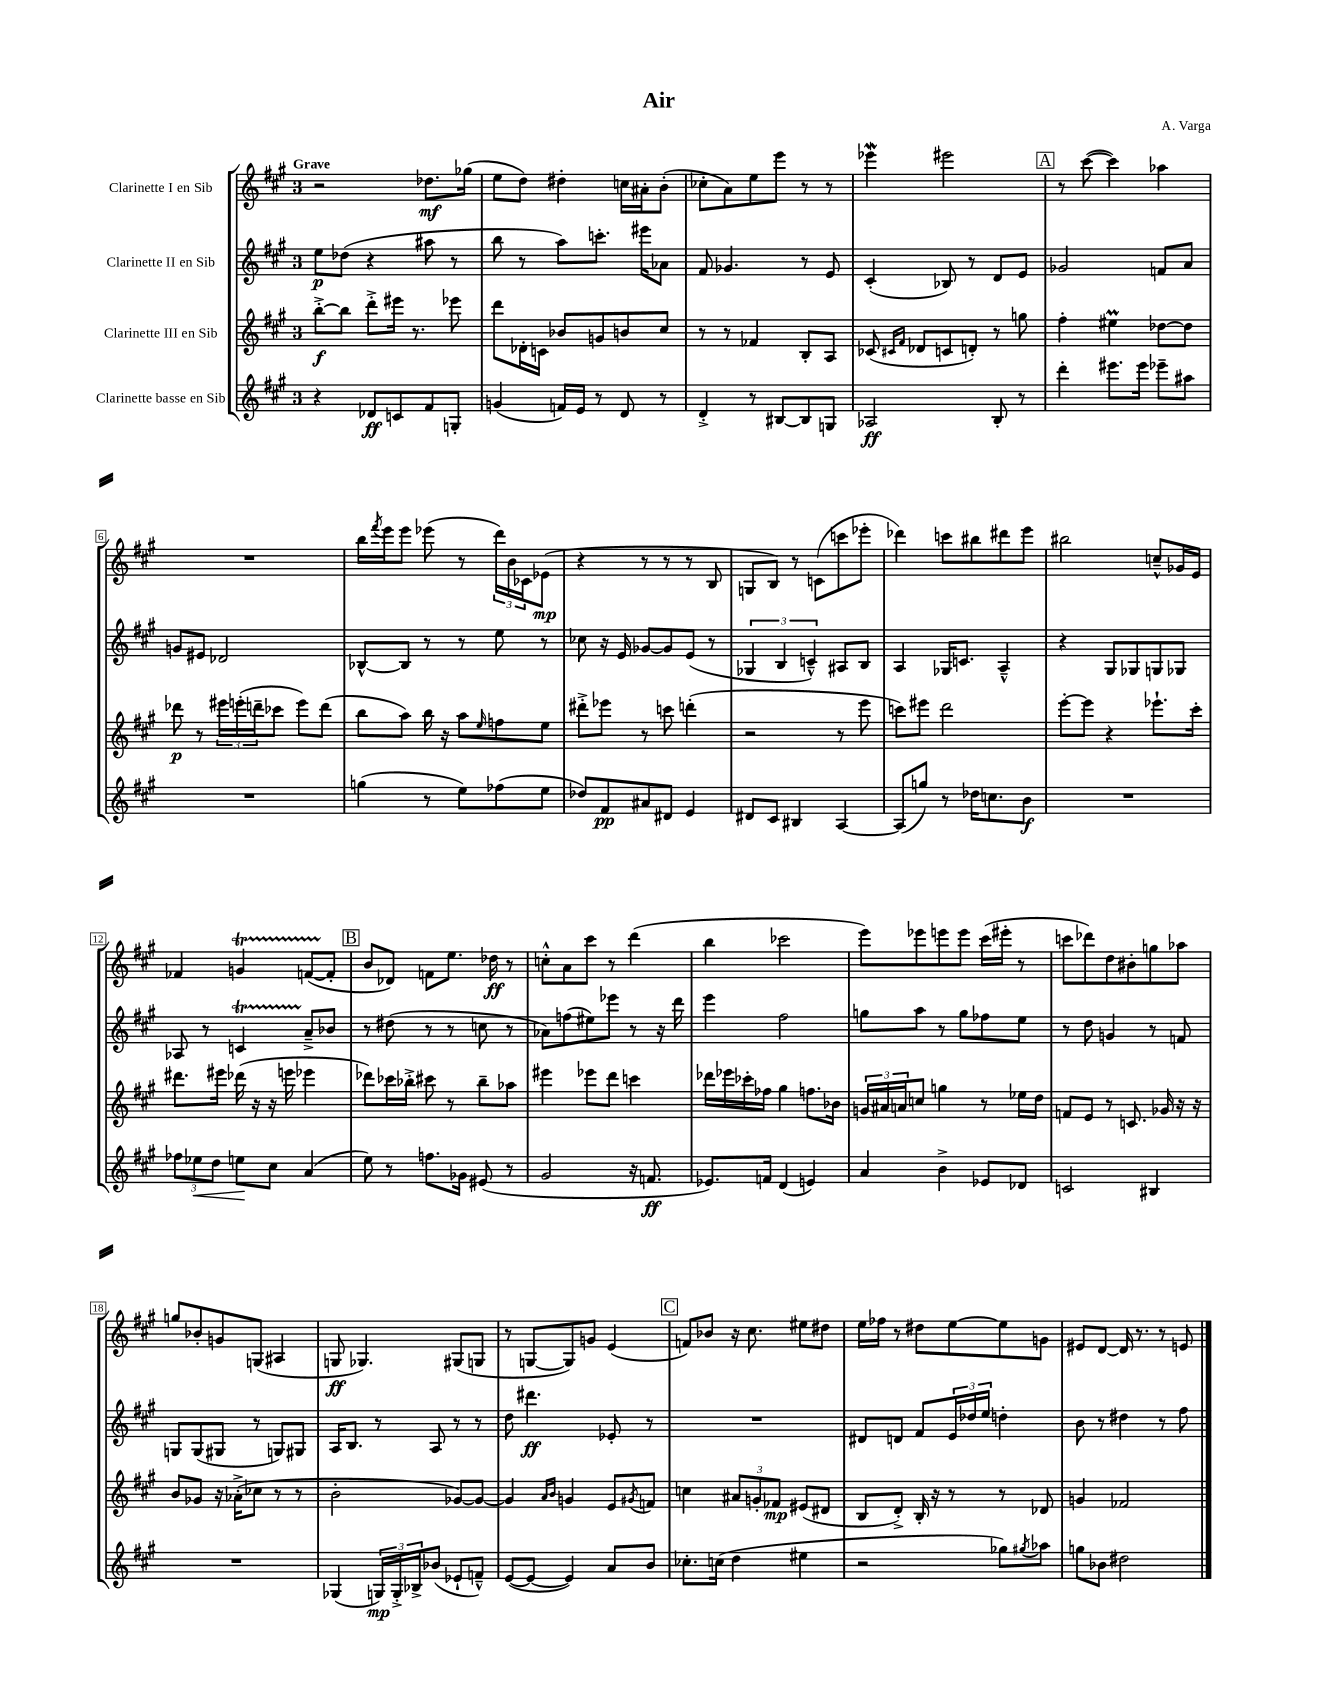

**kern	**dynam	**kern	**dynam	**kern	**dynam	**kern	**dynam
*part4	*part4	*part3	*part3	*part2	*part2	*part1	*part1
*staff4	*staff4	*staff3	*staff3	*staff2	*staff2	*staff1	*staff1
*I"Clarinette basse en Sib	*	*I"Clarinette III en Sib	*	*I"Clarinette II en Sib	*	*I"Clarinette I en Sib	*
*clefG2	*	*clefG2	*	*clefG2	*	*clefG2	*
*k[f#c#g#]	*	*k[f#c#g#]	*	*k[f#c#g#]	*	*k[f#c#g#]	*
*M3/4	*	*M3/4	*	*M3/4	*	*M3/4	*
=1	=1	=1	=1	=1	=1	=1	=1
!	!	!	!	!	!	!LO:TX:a:B:t=Grave	!
4r	.	[8bb'^\L	f	8ee\L	p	2r	.
.	.	8bb\J]	.	(8dd-X\J	.	.	.
8d-X/L	ff	8ddd'^\L	.	4r	.	.	.
8cn/	.	16eee#X\Jk	.	.	.	.	.
.	.	8.r	.	.	.	.	.
8f#/	.	.	.	8aa#X\	.	8.dd-X\L	mf
8Gn'/J	.	8eee-X\	.	8r	.	.	.
.	.	.	.	.	.	(16gg-X\Jk	.
=2	=2	=2	=2	=2	=2	=2	=2
(4gn/	.	8ddd\L	.	8bb\	.	8ee\L	.
.	.	16d-X'\L	.	8r	.	8dd\J)	.
.	.	16cn\JJ	.	.	.	.	.
16fn/LL)	.	8b-X/L	.	8aa\L)	.	4dd#X'\	.
16e/JJ	.	.	.	.	.	.	.
8r	.	8gn/	.	8.cccn'\J	.	.	.
8d/	.	8bn/	.	.	.	16ccn\LL	.
.	.	.	.	16eee#X\KL	.	16a#X'\J	.
8r	.	8cc#/J	.	8a-X\J	.	(8b'\J	.
=3	=3	=3	=3	=3	=3	=3	=3
4d'^/	.	8r	.	8f#/	.	8cc-X'\L	.
.	.	8r	.	4.g-X/	.	8a\)	.
8r	.	4f-X/	.	.	.	8ee\	.
[8B#X/L	.	.	.	.	.	8eee\J	.
8B#/]	.	8B'/L	.	8r	.	8r	.
8Gn/J	.	8A/J	.	8e/	.	8r	.
=4	=4	=4	=4	=4	=4	=4	=4
2A-X/	ff	(8c-X/	.	(4c#'/	.	4eee-Xw\	.
.	.	16qqc#X/LL	.	.	.	.	.
.	.	16qqf#/JJ	.	.	.	.	.
.	.	8d-X/L	.	.	.	.	.
.	.	8cn/	.	8B-X/)	.	2eee#X\	.
.	.	8dn'/J)	.	8r	.	.	.
8B'/	.	8r	.	8d/L	.	.	.
8r	.	8ggn\	.	8e/J	.	.	.
!!LO:REH:place=s1:t=A
=5	=5	=5	=5	=5	=5	=5	=5
4ddd'\	.	4ff#'\	.	2g-X/	.	8r	.
.	.	.	.	.	.	([8ccc#\	.
8.eee#X\L	.	4ee#Xm\	.	.	.	4ccc#\])	.
16eee#\Jk	.	.	.	.	.	.	.
8eee-X~\L	.	[8dd-X\L	.	8fn/L	.	4aa-X\	.
8aa#X\J	.	8dd-\J]	.	8a/J	.	.	.
!!LO:LB:g=z
=6	=6	=6	=6	=6	=6	=6	=6
2.r	.	8ddd-X\	p	8gn/L	.	2.r	.
.	.	8r	.	8e#X/J	.	.	.
.	.	24eee#X\LL	.	2d-X/	.	.	.
.	.	(24eeen'\	.	.	.	.	.
.	.	24dddn~\J	.	.	.	.	.
.	.	8ccc-X\J	.	.	.	.	.
.	.	8eee\L)	.	.	.	.	.
.	.	(8ddd\J	.	.	.	.	.
=7	=7	=7	=7	=7	=7	=7	=7
(4ggn\	.	8bb\L	.	[8B-X^^/L	.	16bb\LL	.
.	.	.	.	.	.	8qfff#/	.
.	.	.	.	.	.	16eee\J	.
.	.	8aa\J)	.	8B-/J]	.	8eee\J	.
8r	.	16bb\	.	8r	.	(8eee-X\	.
.	.	16r	.	.	.	.	.
8ee\L)	.	8aa\L	.	8r	.	8r	.
.	.	16qqee/	.	.	.	.	.
(8ff-X\	.	8ffn\	.	8ee\	.	24ddd\LL)	.
.	.	.	.	.	.	24b\	.
.	.	.	.	.	.	24c-X\J	.
8ee\J	.	8ee\J	.	8r	.	(8e-X\J	mp
=8	=8	=8	=8	=8	=8	=8	=8
8dd-X/L)	.	8ddd#X'^\L	.	8cc-X\	.	4r	.
8f#/	pp	8eee-X\J	.	16r	.	.	.
.	.	.	.	16e/	.	.	.
8a#X/	.	8r	.	[8g-X/L	.	8r	.
8d#X/J	.	8cccn\	.	8g-/]	.	8r	.
4e/	.	(4dddn'\	.	(8e/J	.	8r	.
.	.	.	.	8r	.	8B/	.
=9	=9	=9	=9	=9	=9	=9	=9
8d#X/L	.	2r	.	6G-X/	.	8Gn/L	.
8c#/J	.	.	.	.	.	8B/J)	.
.	.	.	.	6B/	.	.	.
4B#X/	.	.	.	.	.	8r	.
.	.	.	.	6cn~^^/)	.	.	.
.	.	.	.	.	.	(8cn\L	.
[4A/	.	8r	.	8A#X/L	.	8cccn\	.
.	.	8eee\	.	8B/J	.	8eee-X'\J	.
=10	=10	=10	=10	=10	=10	=10	=10
(8A/L]	.	8cccn\L)	.	4A/	.	4ddd-X\)	.
8ggn/J)	.	8eee#X\J	.	.	.	.	.
8r	.	2ddd\	.	16G-X/KL	.	8cccn\L	.
.	.	.	.	8.cn/J	.	.	.
16dd-X\KL	.	.	.	.	.	8bb#X\	.
8.ccn\	.	.	.	.	.	.	.
.	.	.	.	4A~^^/	.	8ddd#X\	.
8b\J	f	.	.	.	.	8eee\J	.
=11	=11	=11	=11	=11	=11	=11	=11
2.r	.	[8eee'\L	.	4r	.	2bb#X\	.
.	.	8eee\J]	.	.	.	.	.
.	.	4r	.	8G#/L	.	.	.
.	.	.	.	8G-X/	.	.	.
.	.	8.eee-X`\L	.	8Gn/	.	8ccn~^^/L	.
.	.	.	.	8G-X/J	.	16g-X/L	.
.	.	16ccc#'\Jk	.	.	.	16e/JJ	.
!!LO:LB:g=z
=12	=12	=12	=12	=12	=12	=12	=12
12ff-X\L	.	8.ddd#X\L	.	8A-X/	.	4f-X/	.
!	!LO:HP:b	!	!	!	!	!	!
12ee-X\	<	.	.	.	.	.	.
.	.	.	.	8r	.	.	.
12dd\J	.	.	.	.	.	.	.
.	.	16eee#X\Jk	.	.	.	.	.
8een\L	.	(16ddd-X\	.	4cnT/	.	4gnT/	.
.	.	16r	.	.	.	.	.
8cc#\J	[	16r	.	.	.	.	.
.	.	16eeen\	.	.	.	.	.
(4a/	.	4eee-X\	.	8a~^/L	.	([8fnTTT/L	.
.	.	.	.	8b-X/J	.	8f'/J]	.
!!LO:REH:place=s1:t=B
=13	=13	=13	=13	=13	=13	=13	=13
8ee\)	.	8ddd-X\L)	.	8r	.	8b/L	.
8r	.	16ccc-X\L	.	(8dd#X\	.	8d-X/J)	.
.	.	16bb-X'^\JJ	.	.	.	.	.
8.ffn\L	.	8ccc#X\	.	8r	.	8fn\L	.
.	.	8r	.	8r	.	8.ee\J	.
16g-X\Jk	.	.	.	.	.	.	.
(8e#X/	.	8bb-~\L	.	8ccn\	.	.	.
.	.	.	.	.	.	16dd-X\	ff
8r	.	8aa-X\J	.	8r	.	8r	.
=14	=14	=14	=14	=14	=14	=14	=14
2g#/	.	4eee#X\	.	8a-X\L)	.	8ccn'^^\L	.
.	.	.	.	(8ffn\	.	8a\	.
.	.	8eee-X\L	.	8ee#X\)	.	8ccc#\J	.
.	.	8ddd\J	.	8eee-X\J	.	8r	.
16r	.	4cccn\	.	8r	.	(4ddd\	.
8.fn/	ff	.	.	.	.	.	.
.	.	.	.	16r	.	.	.
.	.	.	.	16ddd\	.	.	.
=15	=15	=15	=15	=15	=15	=15	=15
8.e-X/L)	.	16ddd-X\LL	.	4eee\	.	4bb\	.
.	.	16eee-X\	.	.	.	.	.
.	.	16ccc-X'\	.	.	.	.	.
16fn/Jk	.	16ff-X\JJ	.	.	.	.	.
(4d/	.	4gg#\	.	2ff#\	.	2ccc-X\	.
4en/)	.	8.ffn\L	.	.	.	.	.
.	.	16b-X\Jk	.	.	.	.	.
=16	=16	=16	=16	=16	=16	=16	=16
4a/	.	24gn/LL	.	8ggn\L	.	8eee\L)	.
.	.	24a#X/	.	.	.	.	.
.	.	24an/J	.	.	.	.	.
.	.	8ccn/J	.	8aa\J	.	8eee-X\	.
4b^\	.	4ggn\	.	8r	.	8eeen\	.
.	.	.	.	8gg\L	.	8eee\J	.
8e-X/L	.	8r	.	8ff-X\	.	(16ccc#\LL	.
.	.	.	.	.	.	16eee#X'\JJ	.
8d-X/J	.	16ee-X\LL	.	8ee\J	.	8r	.
.	.	16dd\JJ	.	.	.	.	.
=17	=17	=17	=17	=17	=17	=17	=17
2cn/	.	8fn/L	.	8r	.	8cccn\L	.
.	.	8e/J	.	8dd\	.	8ddd-X\)	.
.	.	8r	.	4gn/	.	8dd\	.
.	.	8.cn/	.	.	.	8b#X'\	.
4B#X/	.	.	.	8r	.	8ggn\	.
.	.	16g-X/	.	.	.	.	.
.	.	16r	.	8fn/	.	8aa-X\J	.
.	.	16r	.	.	.	.	.
!!LO:LB:g=z
=18	=18	=18	=18	=18	=18	=18	=18
2.r	.	8b/L	.	8Gn/L	.	8ggn/L	.
.	.	8g-X/J	.	(8G/	.	8b-X'/	.
.	.	16r	.	8G#X/J	.	8gn/	.
.	.	(16a-X'^\KL	.	.	.	.	.
.	.	8cc-X\J	.	8r	.	(8Gn/J	.
.	.	8r	.	8Gn/L)	.	4A#X/	.
.	.	8r	.	8G#X/J	.	.	.
=19	=19	=19	=19	=19	=19	=19	=19
(4G-X/	.	2b'\	.	16A/KL	.	8Gn/	ff
.	.	.	.	8.B/J	.	.	.
.	.	.	.	.	.	4.G-X/)	.
24Gn/LL)	mp	.	.	8r	.	.	.
24G'^/	.	.	.	.	.	.	.
24B-X^/J	.	.	.	.	.	.	.
(8b-X/J	.	.	.	8A/	.	.	.
8e-X`/L	.	[8g-X/L)	.	8r	.	(8G#X/L	.
8fn~^^/J)	.	8g-/J_	.	8r	.	8Gn/J	.
=20	=20	=20	=20	=20	=20	=20	=20
([8e/L	.	4g-/]	.	8dd\	.	8r	.
8e/J_	.	.	.	4.ddd#X\	ff	[8Gn/L	.
.	.	16qqa/LL	.	.	.	.	.
.	.	16qqb/JJ	.	.	.	.	.
4e/])	.	4gn/	.	.	.	8G/])	.
.	.	.	.	.	.	8gn/J	.
8a/L	.	8e/L	.	8e-X'/	.	(4e/	.
.	.	8qg#X/	.	.	.	.	.
8b/J	.	8fn/J	.	8r	.	.	.
!!LO:REH:place=s1:t=C
=21	=21	=21	=21	=21	=21	=21	=21
8.cc-X'\L	.	4ccn\	.	2.r	.	8fn/L)	.
.	.	.	.	.	.	8b-X/J	.
(16ccn\Jk	.	.	.	.	.	.	.
4dd\	.	12a#X/L	.	.	.	16r	.
.	.	.	.	.	.	8.cc#\	.
.	.	12gn'/	.	.	.	.	.
.	.	12f-X/J	mp	.	.	.	.
4ee#X\	.	(8e#X/L	.	.	.	8ee#X\L	.
.	.	8d#X/J	.	.	.	8dd#X\J	.
=22	=22	=22	=22	=22	=22	=22	=22
2r	.	8B/L	.	8d#X/L	.	16ee\LL	.
.	.	.	.	.	.	16ff-X\JJ	.
.	.	8d'^/J)	.	8dn/J	.	8r	.
.	.	16B'/	.	8f#/L	.	8dd#X\L	.
.	.	16r	.	.	.	.	.
.	.	8r	.	24e/L	.	[8ee\	.
.	.	.	.	24dd-X/	.	.	.
.	.	.	.	24ee/JJ	.	.	.
8gg-X\L)	.	8r	.	4ddn'\	.	8ee\]	.
8qgg#X/	.	.	.	.	.	.	.
8aa-X\J	.	8d-X/	.	.	.	8gn\J	.
=23	=23	=23	=23	=23	=23	=23	=23
8ggn\L	.	4gn/	.	8b\	.	8e#X/L	.
8b-X\J	.	.	.	8r	.	[8d/J	.
2dd#X\	.	2f-X/	.	4dd#X\	.	16d/]	.
.	.	.	.	.	.	8.r	.
.	.	.	.	8r	.	8r	.
.	.	.	.	8ff#\	.	8en/	.
==	==	==	==	==	==	==	==
*-	*-	*-	*-	*-	*-	*-	*-
